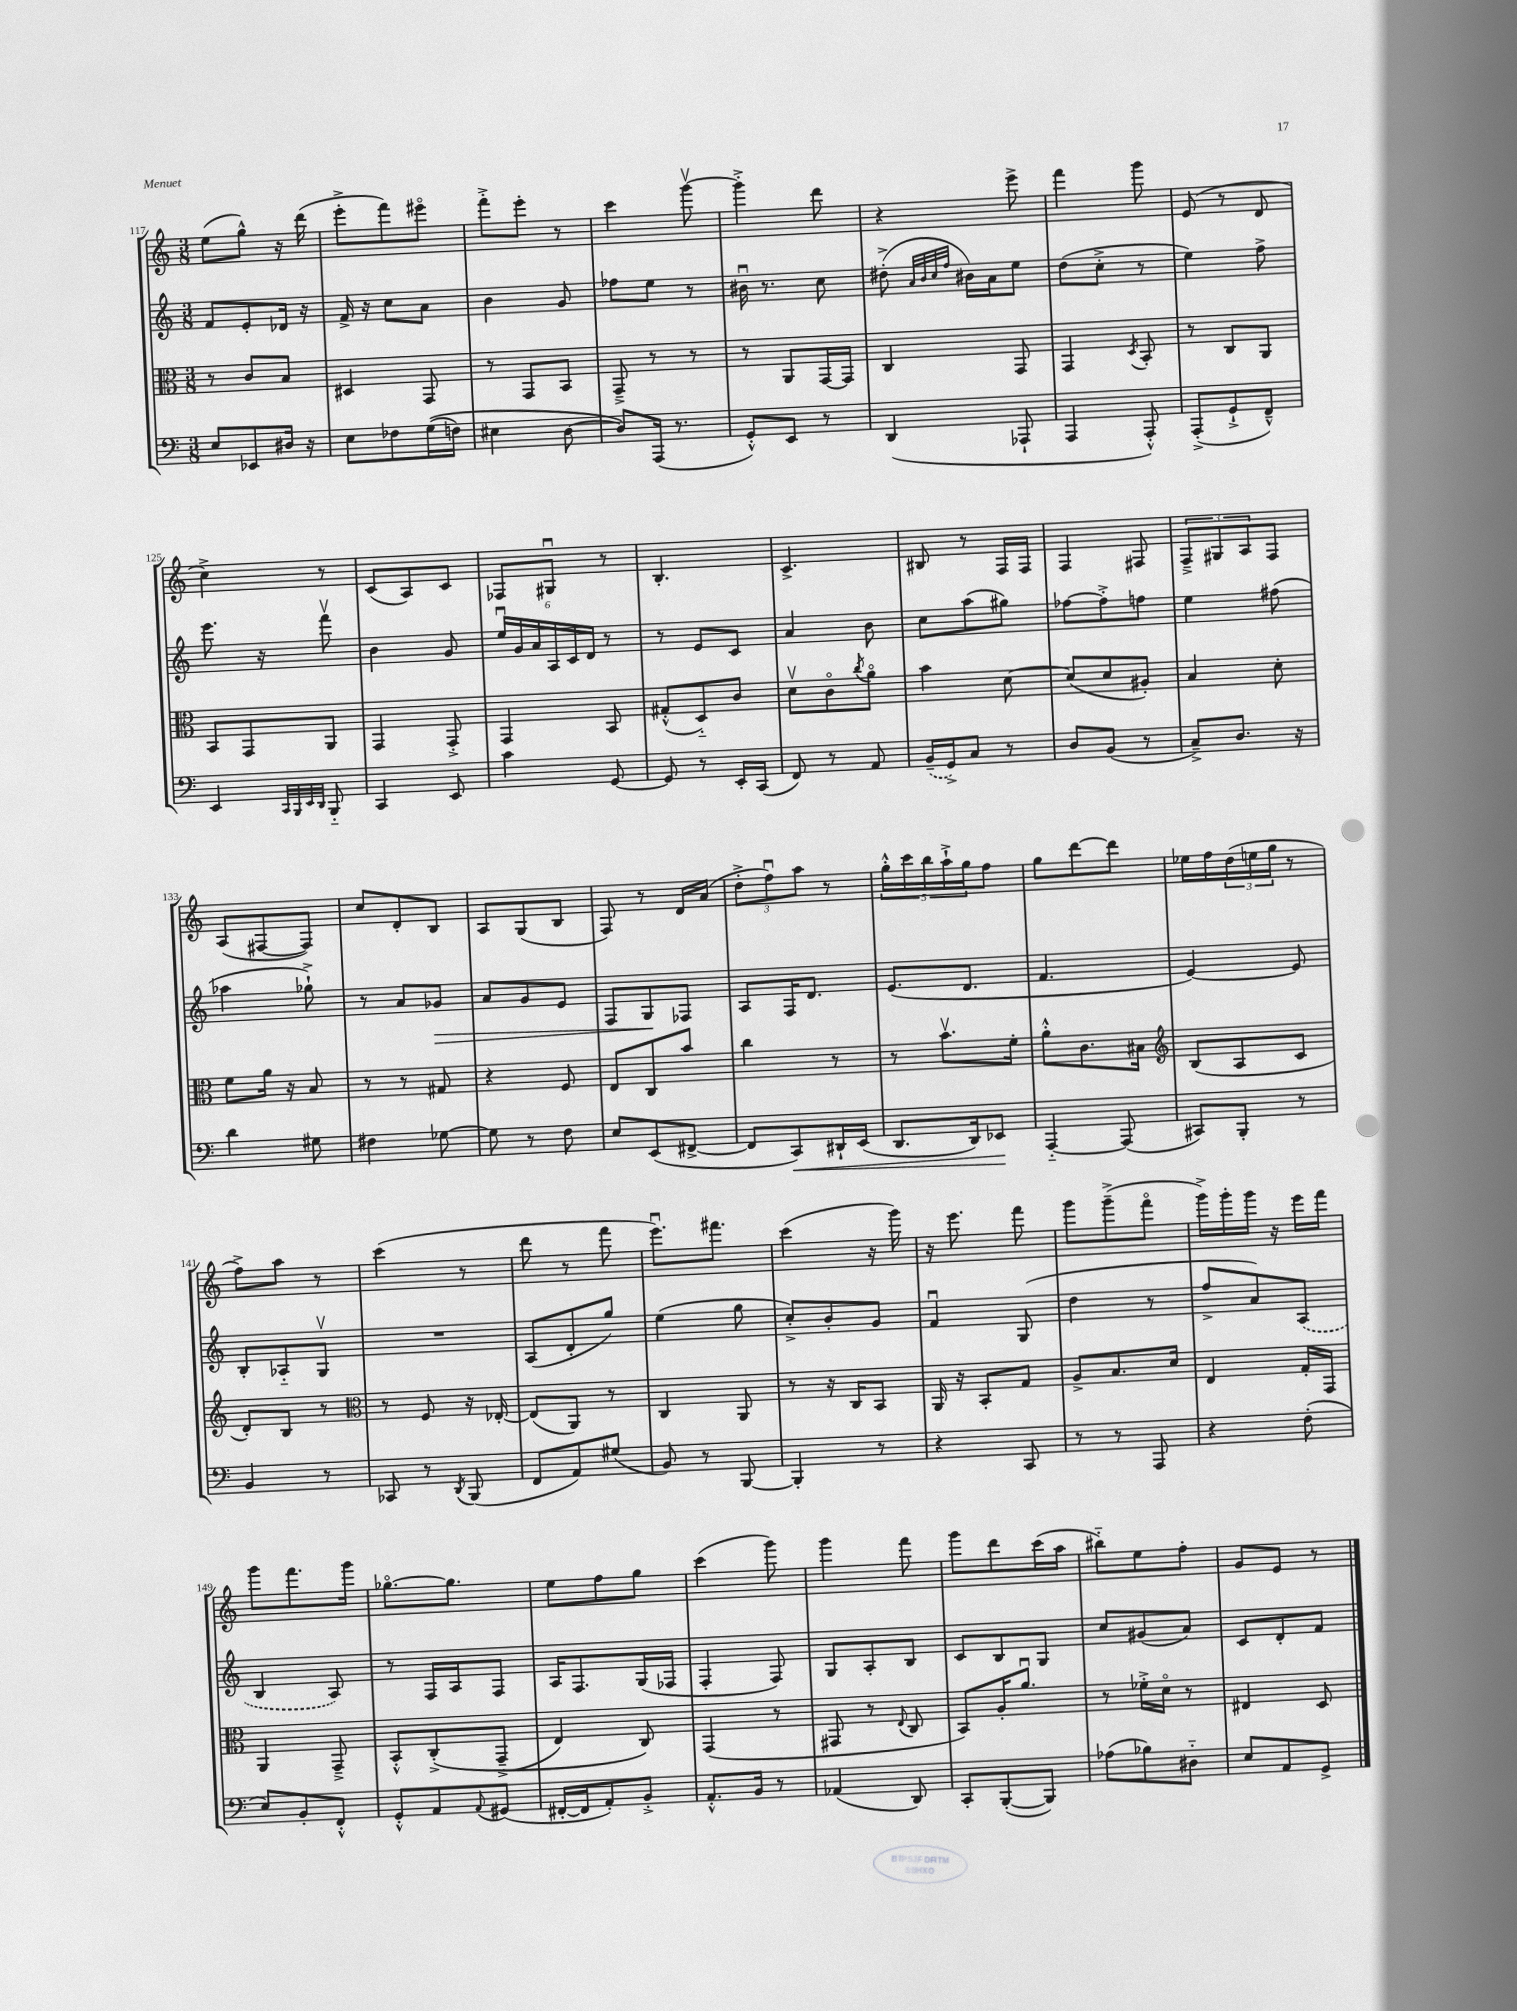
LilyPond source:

<<
\new StaffGroup <<
\new Staff = "s0" {
    \clef treble \key c \major \numericTimeSignature \time 3/8
    e''8( g''8-^) r16 d'''16( |
    e'''8-.-> f'''8) eis'''8\flageolet |
    f'''8-.-> e'''8-. r8 |
    c'''4 g'''8~\upbow |
    g'''4-.-> d'''8 |
    r4 e'''8-> |
    f'''4 g'''8 |
    e'8( r8 d'8 |
    c''4->) r8 |
    c'8( a8) c'8 |
    fes8 gis8\downbow r8 |
    b4.-. |
    c'4.-> |
    bis8 r8 f16 f16 |
    f4 fis8 |
    \tuplet 3/2 { f8---> gis8 a8 } f8 |
    a8( fis8~ fis8) |
    c''8 d'8-. b8 |
    a8 g8( b8 |
    f8) r8 d'16 a'16( |
    \tuplet 3/2 { d''8-.-> f''8\downbow) a''8 } r8 |
    \tuplet 5/4 { g''16-.-^ c'''16 b''16 a''16-!-> g''16 } f''8 |
    g''8 d'''8~ d'''8 |
    ees''16 f''16 \tuplet 3/2 { d''16( e''16 g''16 } r8 |
    f''8->) a''8 r8 |
    c'''4( r8 |
    d'''8 r8 f'''8 |
    e'''8.\downbow) fis'''8. |
    c'''4( r16 g'''16) |
    r16 e'''8. f'''8 |
    g'''8 g'''8--->( f'''8\flageolet |
    g'''16->) g'''16-. g'''16 r16 e'''16 f'''16 |
    g'''8 f'''8. g'''16 |
    ges''8.~\flageolet ges''8. |
    e''8 f''8 g''8 |
    c'''4( g'''8) |
    g'''4 f'''8 |
    g'''8 d'''8 c'''16( a''16 |
    bis''8-_) e''8 f''8-. |
    g'8 e'8 r8 \bar "|." |
}
\new Staff = "s1" {
    \clef treble \key c \major \numericTimeSignature \time 3/8
    f'8 e'8-. des'16 r16 |
    f'16-> r16 c''8 a'8 |
    b'4 g'8 |
    fes''8 e''8 r8 |
    bis'16\downbow r8. c''8 |
    dis''8-.->( \grace { a'32 b'32 c''32 f''32 } bis'16) a'16 e''8 |
    d''8( c''8-.-> r8 |
    e''4) f''8-> |
    e'''8. r16 f'''8\upbow |
    b'4 g'8 |
    \tuplet 6/4 { e''16\downbow g'16 a'16 a16 c'16 d'16 } r8 |
    r8 e'8 c'8 |
    a'4 b'8 |
    c''8 a''8( gis''8) |
    fes''8~ fes''8-.-> f''8 |
    e''4 fis''8( |
    aes''4 ges''8-!->) |
    r8 a'8 ges'8\> |
    a'8 g'8 e'8 |
    f8 g8\! fes8 |
    a8 f16 d'8. |
    e'8.( d'8. |
    f'4. |
    e'4~) e'8 |
    b8-. aes8-_ g8\upbow |
    R4. |
    a8( d'8-. g''8) |
    e''4( g''8 |
    c''8-.->) b'8-. g'8 |
    f'4\downbow g8( |
    d''4 r8 |
    f''8-> a'8) \once \slurDashed a8( |
    b4 a8) |
    r8 f16 a16 f8 |
    a16 f8. g16( fes16 |
    f4-. f8) |
    g8 a8-. b8 |
    c'8 b8 g8 |
    c''8 gis'8( a'8) |
    c'8 d'8-. f'8 \bar "|." |
}
\new Staff = "s2" {
    \clef alto \key c \major \numericTimeSignature \time 3/8
    r8 c'8 b8 |
    dis4 g,8 |
    r8 g,8 b,8 |
    g,8---> r8 r8 |
    r8 a,8 g,16~ g,16 |
    c4 g,8 |
    g,4 \acciaccatura { d8 } b,8-. |
    r8 c8 a,8 |
    b,8 g,8 a,8 |
    g,4 g,8-.-> |
    g,4 b,8 |
    gis8-.-^( d8-_) c'8 |
    d'8\upbow c'8\flageolet \acciaccatura { c''8 } a'8\flageolet |
    b'4 d'8~ |
    d'8( d'8 ais8-.) |
    b4 d'8-. |
    f'8 a'16 r16 b8 |
    r8 r8 gis8 |
    r4 f8 |
    e8 c8 b'8 |
    c''4 r8 |
    r8 b'8.\upbow f'16-. |
    a'8-.-^ c'8. bis16 |
    \clef treble b8( a8 c'8 |
    d'8-.) b8 r8 |
    \clef alto r8 f8 r16 ees16~-. |
    ees8( a,8) r8 |
    c4 a,8 |
    r8 r16 c16 b,8 |
    a,16 r16 b,8-. g8 |
    a8-> b8. d'16 |
    e4 g16-. g,16 |
    a,4 g,8---> |
    b,8-.-^ c8-.->\( g,8--->( |
    e4) c8\) |
    g,4( r8 |
    gis,8 r8 \appoggiatura { e8 } c8 |
    b,8) a16-. a'8.\downbow |
    r8 fes'16-.-> d'16\flageolet r8 |
    eis4 d8 \bar "|." |
}
\new Staff = "s3" {
    \clef bass \key c \major \numericTimeSignature \time 3/8
    e8 ees,8 dis16 r16 |
    e8 fes8 g16(\( f16) |
    eis4 d8~ |
    d8\) a,,16( r8. |
    g,8-.-^) e,8 r8 |
    d,4( aes,,8-! |
    a,,4 a,,8-.-^) |
    a,,8-.->( g,8-!-> f,8---^) |
    e,4 \grace { c,32 b,,32 e,32 d,32 } b,,8-_ |
    c,4 e,8 |
    c'4 g,8~ |
    g,8 r8 e,16-. c,16( |
    f,8) r8 a,8 |
    \once \slurDashed b,16--( g,16->) c8 r8 |
    d8 b,8( r8 |
    c8--->) d8. r16 |
    d'4 gis8 |
    fis4 ges8~ |
    ges8 r8 f8 |
    e8 e,8( fis,8~-> |
    fis,8 c,8\<) dis,16-! e,16( |
    d,8. d,16) ees,8\! |
    a,,4~-_ a,,8( |
    cis,8) b,,8-. r8 |
    b,4 r8 |
    ces,8 r8 \acciaccatura { d,8 } b,,8( |
    f,8 a,8) gis8( |
    b,8) r8 b,,8~ |
    b,,4-. r8 |
    r4 c,8 |
    r8 r8 a,,8 |
    r4 f8-.( |
    e8) b,8-. f,8-.-^ |
    g,8-.-^ a,8 \appoggiatura { a,8 } gis,8( |
    fis,16~-. fis,16 a,8-.) b,8-.-> |
    a,8.-.-^ b,16 r8 |
    aes,4( d,8) |
    c,8-. b,,8~-.( b,,8) |
    aes8( bes8) dis8-_ |
    e8 a,8 g,8-> \bar "|." |
}
>>
>>
\layout { \context { \Score currentBarNumber = #117 } }
